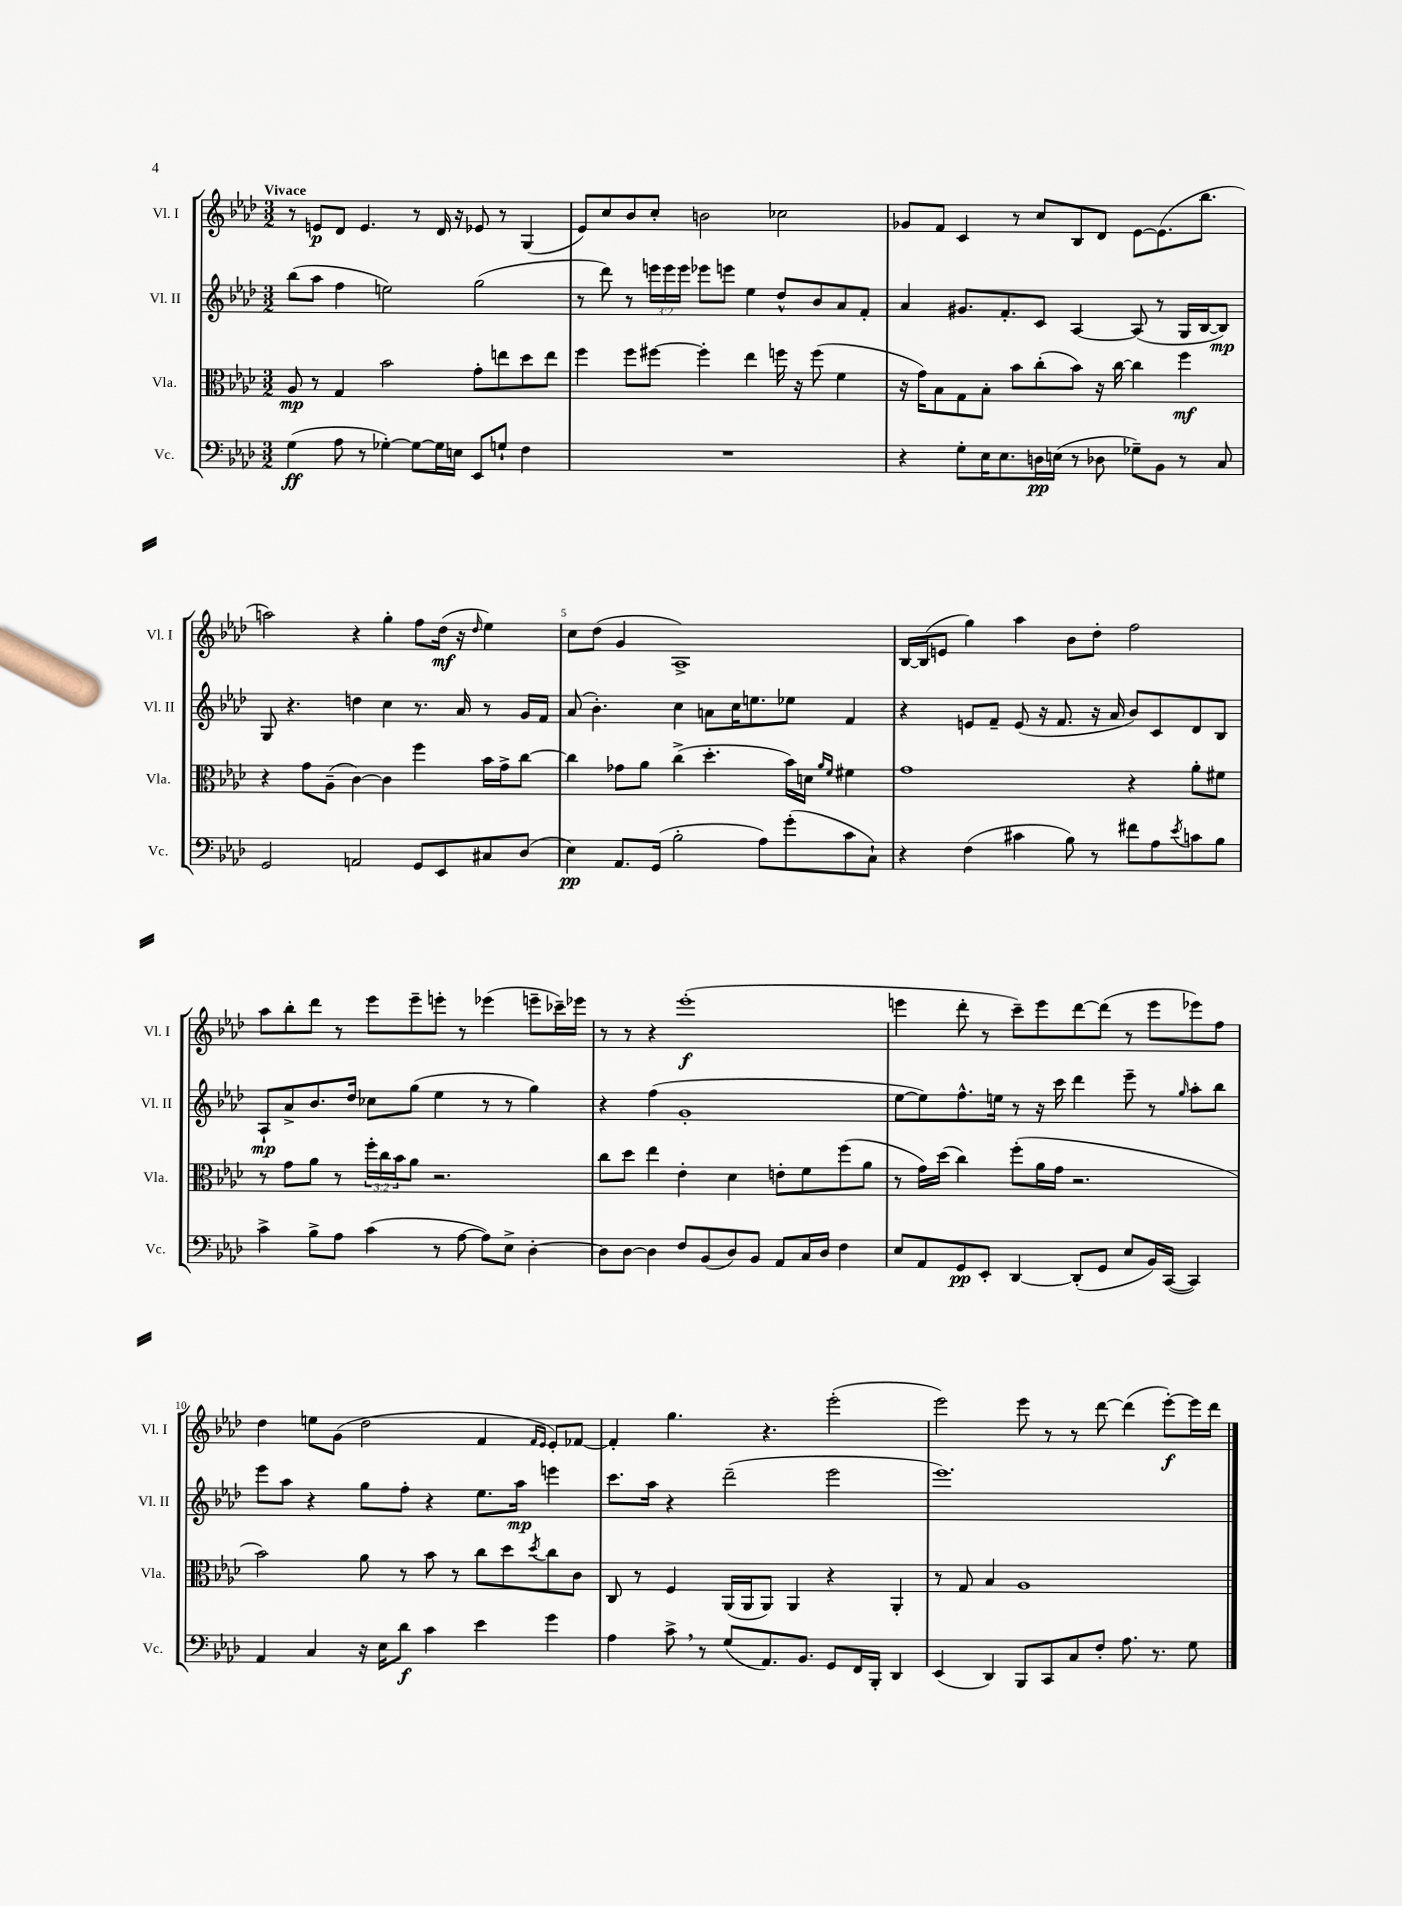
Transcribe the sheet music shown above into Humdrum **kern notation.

**kern	**dynam	**kern	**dynam	**kern	**dynam	**kern	**dynam
*part4	*part4	*part3	*part3	*part2	*part2	*part1	*part1
*staff4	*staff4	*staff3	*staff3	*staff2	*staff2	*staff1	*staff1
*I"Vc.	*	*I"Vla.	*	*I"Vl. II	*	*I"Vl. I	*
*I'Vc.	*	*I'Vla.	*	*I'Vl. II	*	*I'Vl. I	*
*clefF4	*	*clefC3	*	*clefG2	*	*clefG2	*
*k[b-e-a-d-]	*	*k[b-e-a-d-]	*	*k[b-e-a-d-]	*	*k[b-e-a-d-]	*
*M3/2	*	*M3/2	*	*M3/2	*	*M3/2	*
=1	=1	=1	=1	=1	=1	=1	=1
!	!	!	!	!	!	!LO:TX:a:B:t=Vivace	!
(4G\	ff	8A-/	mp	(8bb-\L	.	8r	.
.	.	8r	.	8aa-\J	.	8en/L	p
8A-\	.	4G/	.	4ff\	.	8d-/J	.
8r	.	.	.	.	.	4.e/	.
[4G-X'\)	.	2b-\	.	2een\)	.	.	.
8G-\L_	.	.	.	.	.	8r	.
16G-\L]	.	.	.	.	.	16d-/	.
16En\JJ	.	.	.	.	.	16r	.
8EE-/L	.	8g'\L	.	(2gg\	.	8e-X/	.
8Gn`/J	.	8een\	.	.	.	8r	.
4F\	.	8dd-\	.	.	.	(4G/	.
.	.	8ee\J	.	.	.	.	.
=2	=2	=2	=2	=2	=2	=2	=2
1.r	.	4ff\	.	8r	.	8e-/L)	.
.	.	.	.	8ddd-\)	.	8cc/	.
.	.	8ff\L	.	8r	.	8b-/	.
.	.	[8ff#X\J	.	24eeen\LL	.	8cc'/J	.
.	.	.	.	24eee\	.	.	.
.	.	.	.	24eee\JJ	.	.	.
.	.	4ff#'\]	.	8eee-X\L	.	2bn\	.
.	.	.	.	8eeen\J	.	.	.
.	.	4ee-\	.	4ee-\	.	.	.
.	.	16ffn\	.	8dd-^^/L	.	2cc-X\	.
.	.	16r	.	.	.	.	.
.	.	(8ff\	.	8b-/	.	.	.
.	.	4f\	.	8a-/	.	.	.
.	.	.	.	8f'/J	.	.	.
=3	=3	=3	=3	=3	=3	=3	=3
4r	.	16r	.	4a-/	.	8g-X/L	.
.	.	16g\KL)	.	.	.	.	.
.	.	8B-\	.	.	.	8f/J	.
8G'\L	.	8G\	.	8.g#X/L	.	4c/	.
16E-\K	.	8B-'\J	.	.	.	.	.
8.E-\	.	.	.	8.f'/	.	.	.
.	.	8b-\L	.	.	.	8r	.
16Dn\L	pp	(8cc'\	.	8c/J	.	8cc/L	.
(16En\JJ	.	.	.	.	.	.	.
8r	.	8b-\J)	.	[4A-/	.	8B-/	.
8D-X\	.	16r	.	.	.	8d-/J	.
.	.	[16cc\	.	.	.	.	.
8G-X~\L)	.	4cc\]	.	(8A-/]	.	[8e-\L	.
8BB-\J	.	.	.	8r	.	(8.e-\]	.
8r	.	4ff\	mf	16G/LL	.	.	.
.	.	.	.	[16B-/J	.	8.bb-\J	.
8C/	.	.	.	8B-/J])	mp	.	.
!!LO:LB:g=z
=4	=4	=4	=4	=4	=4	=4	=4
2GG/	.	4r	.	8G/	.	2aan\)	.
.	.	.	.	4.r	.	.	.
.	.	8g\L	.	.	.	.	.
.	.	(8A-~\J	.	.	.	.	.
2AAn/	.	[4c\)	.	4ddn\	.	4r	.
.	.	4c\]	.	4cc\	.	4gg'\	.
8GG/L	.	4ff\	.	8.r	.	8ff\L	.
8EE-/	.	.	.	.	.	(16dd-\Jk	mf
.	.	.	.	16a-/	.	16r	.
.	.	.	.	.	.	16qqdd-/	.
8C#X/	.	16b-\LL	.	8r	.	4ee-\)	.
.	.	16g^\J	.	.	.	.	.
(8D-/J	.	[8cc\J	.	16g/LL	.	.	.
.	.	.	.	16f/JJ	.	.	.
=5	=5	=5	=5	=5	=5	=5	=5
4E-\)	pp	4cc\]	.	(8a-/	.	8cc\L	.
.	.	.	.	4.b-'\)	.	(8dd-\J	.
8.AA-/L	.	8g-X\L	.	.	.	4g/	.
.	.	8a-\J	.	.	.	.	.
(16GG/Jk	.	.	.	.	.	.	.
2B-'\	.	(4cc^\	.	4cc\	.	1A-^)	.
.	.	4.dd-'\	.	8an\L	.	.	.
.	.	.	.	16cc\K	.	.	.
.	.	.	.	8.een\	.	.	.
8A-\L)	.	.	.	.	.	.	.
(8g'\	.	16b-\LL)	.	8ee-X\J	.	.	.
.	.	16dn\JJ	.	.	.	.	.
.	.	16qqa-/LL	.	.	.	.	.
.	.	16qqf/JJ	.	.	.	.	.
8c\	.	4f#X\	.	4f/	.	.	.
8C`\J)	.	.	.	.	.	.	.
=6	=6	=6	=6	=6	=6	=6	=6
4r	.	1g	.	4r	.	[16B-/LL	.
.	.	.	.	.	.	(16B-/J]	.
.	.	.	.	.	.	8en/J	.
(4F\	.	.	.	8en/L	.	4gg\)	.
.	.	.	.	8f~/J	.	.	.
4c#X\	.	.	.	(8e/	.	4aa-\	.
.	.	.	.	16r	.	.	.
.	.	.	.	8.f/	.	.	.
8B-\)	.	.	.	.	.	8b-\L	.
8r	.	.	.	16r	.	8dd-'\J	.
.	.	.	.	16a-/	.	.	.
8f#X\L	.	4r	.	8b-/L)	.	2ff\	.
8A-\	.	.	.	8c/	.	.	.
8qe-/	.	.	.	.	.	.	.
8cn\	.	8a-'\L	.	8d-/	.	.	.
8B-\J	.	8f#X\J	.	8B-/J	.	.	.
!!LO:LB:g=z
=7	=7	=7	=7	=7	=7	=7	=7
4c^\	.	8r	.	8A-`/L	mp	8aa-\L	.
.	.	8g\L	.	8a-^/	.	8bb-'\	.
8B-^\L	.	8a-\J	.	8.b-/	.	8ddd-\J	.
8A-\J	.	8r	.	.	.	8r	.
.	.	.	.	16dd-/Jk	.	.	.
(4c\	.	24ff'\LL	.	8cc-X\L	.	8eee-\L	.
.	.	24cc\	.	.	.	.	.
.	.	24b-\J	.	.	.	.	.
.	.	8a-\J	.	(8gg\J	.	8eee-~\	.
8r	.	2.r	.	4ee-\	.	8eeen'\J	.
[8A-\	.	.	.	.	.	8r	.
8A-\L])	.	.	.	8r	.	(4eee-X\	.
8E-^\J	.	.	.	8r	.	.	.
[4D-'\	.	.	.	4gg\)	.	8eeen~\L	.
.	.	.	.	.	.	16ccc-X~\L)	.
.	.	.	.	.	.	16eee-X\JJ	.
=8	=8	=8	=8	=8	=8	=8	=8
8D-\L]	.	8cc\L	.	4r	.	8r	.
[8D-\J	.	8dd-\J	.	.	.	8r	.
4D-\]	.	4ee-\	.	(4ff\	.	4r	.
8F/L	.	4e-'\	.	1g'	.	(1eee-'	f
(8BB-/	.	.	.	.	.	.	.
8D-/)	.	4d-\	.	.	.	.	.
8BB-/J	.	.	.	.	.	.	.
8AA-/L	.	8en'\L	.	.	.	.	.
16C/L	.	8f\	.	.	.	.	.
16D-/JJ	.	.	.	.	.	.	.
4F\	.	(8ff\	.	.	.	.	.
.	.	8a-\J	.	.	.	.	.
=9	=9	=9	=9	=9	=9	=9	=9
8E-/L	.	8r	.	[8ee-\L	.	4eeen\	.
8AA-/	.	16g\LL)	.	8ee-\])	.	.	.
.	.	(16dd-\JJ	.	.	.	.	.
8GG/	pp	4cc\)	.	8.ff^^\	.	8ddd-'\	.
8EE-'/J	.	.	.	.	.	8r	.
.	.	.	.	16een\Jk	.	.	.
[4DD-/	.	(8ff'\L	.	8r	.	8ccc~\L)	.
.	.	16a-\L	.	16r	.	8eee\	.
.	.	16g\JJ	.	16ccc\	.	.	.
(8DD-'/L]	.	2.r	.	4ddd-\	.	[8ddd-\	.
8GG/J	.	.	.	.	.	(8ddd-\J]	.
8E-/L	.	.	.	8eee-~\	.	8r	.
16BB-/L)	.	.	.	8r	.	8eee\L	.
([16CC/JJ	.	.	.	.	.	.	.
.	.	.	.	16qqgg/	.	.	.
4CC/])	.	.	.	8aa-'\L	.	8eee-X\)	.
.	.	.	.	8bb-\J	.	8ff\J	.
!!LO:LB:g=z
=10	=10	=10	=10	=10	=10	=10	=10
4AA-/	.	2b-\)	.	8eee-\L	.	4dd-\	.
.	.	.	.	8aa-\J	.	.	.
4C/	.	.	.	4r	.	8een\L	.
.	.	.	.	.	.	(8g\J	.
16r	.	8a-\	.	8gg\L	.	2dd-\	.
16E-\KL	.	.	.	.	.	.	.
8d-\J	f	8r	.	8ff'\J	.	.	.
4c\	.	8b-\	.	4r	.	.	.
.	.	8r	.	.	.	.	.
4e-\	.	8cc\L	.	8.ee-\L	.	4f/	.
.	.	8dd-\	.	.	.	.	.
.	.	.	.	16aa-\Jk	mp	.	.
.	.	.	.	.	.	16qqf/LL	.
.	.	8qdd-/	.	.	.	16qqe-/JJ	.
4g\	.	8cc\	.	4eeen\	.	8e-'/L)	.
.	.	8c\J	.	.	.	[8f-X/J	.
=11	=11	=11	=11	=11	=11	=11	=11
4A-\	.	8C/	.	8.ccc\L	.	4f-'/]	.
.	.	8r	.	.	.	.	.
.	.	.	.	16aa-\Jk	.	.	.
8c^,\	.	4F/	.	4r	.	4.gg\	.
8r	.	.	.	.	.	.	.
(8G/L	.	(16AA-/LL	.	(2ddd-~\	.	.	.
.	.	16AA-/J	.	.	.	.	.
8.AA-/)	.	8AA-/J)	.	.	.	4.r	.
.	.	4AA-/	.	.	.	.	.
8.BB-/J	.	.	.	.	.	.	.
8GG/L	.	4r	.	2eee-\	.	(2eee-'\	.
16FF/L	.	.	.	.	.	.	.
16BBB-'/JJ	.	.	.	.	.	.	.
4DD-/	.	4AA-'/	.	.	.	.	.
=12	=12	=12	=12	=12	=12	=12	=12
(4EE-/	.	8r	.	1.eee-)	.	2eee-\)	.
.	.	8G/	.	.	.	.	.
4DD-/)	.	4B-/	.	.	.	.	.
8BBB-/L	.	1A-	.	.	.	8eee-\	.
8CC/	.	.	.	.	.	8r	.
8C/	.	.	.	.	.	8r	.
8F'/J	.	.	.	.	.	[8ddd-\	.
8.A-\	.	.	.	.	.	(4ddd-\]	.
8.r	.	.	.	.	.	.	.
.	.	.	.	.	.	[8eee-'\L)	f
8G\	.	.	.	.	.	16eee-\L]	.
.	.	.	.	.	.	16ddd-\JJ	.
==	==	==	==	==	==	==	==
*-	*-	*-	*-	*-	*-	*-	*-
